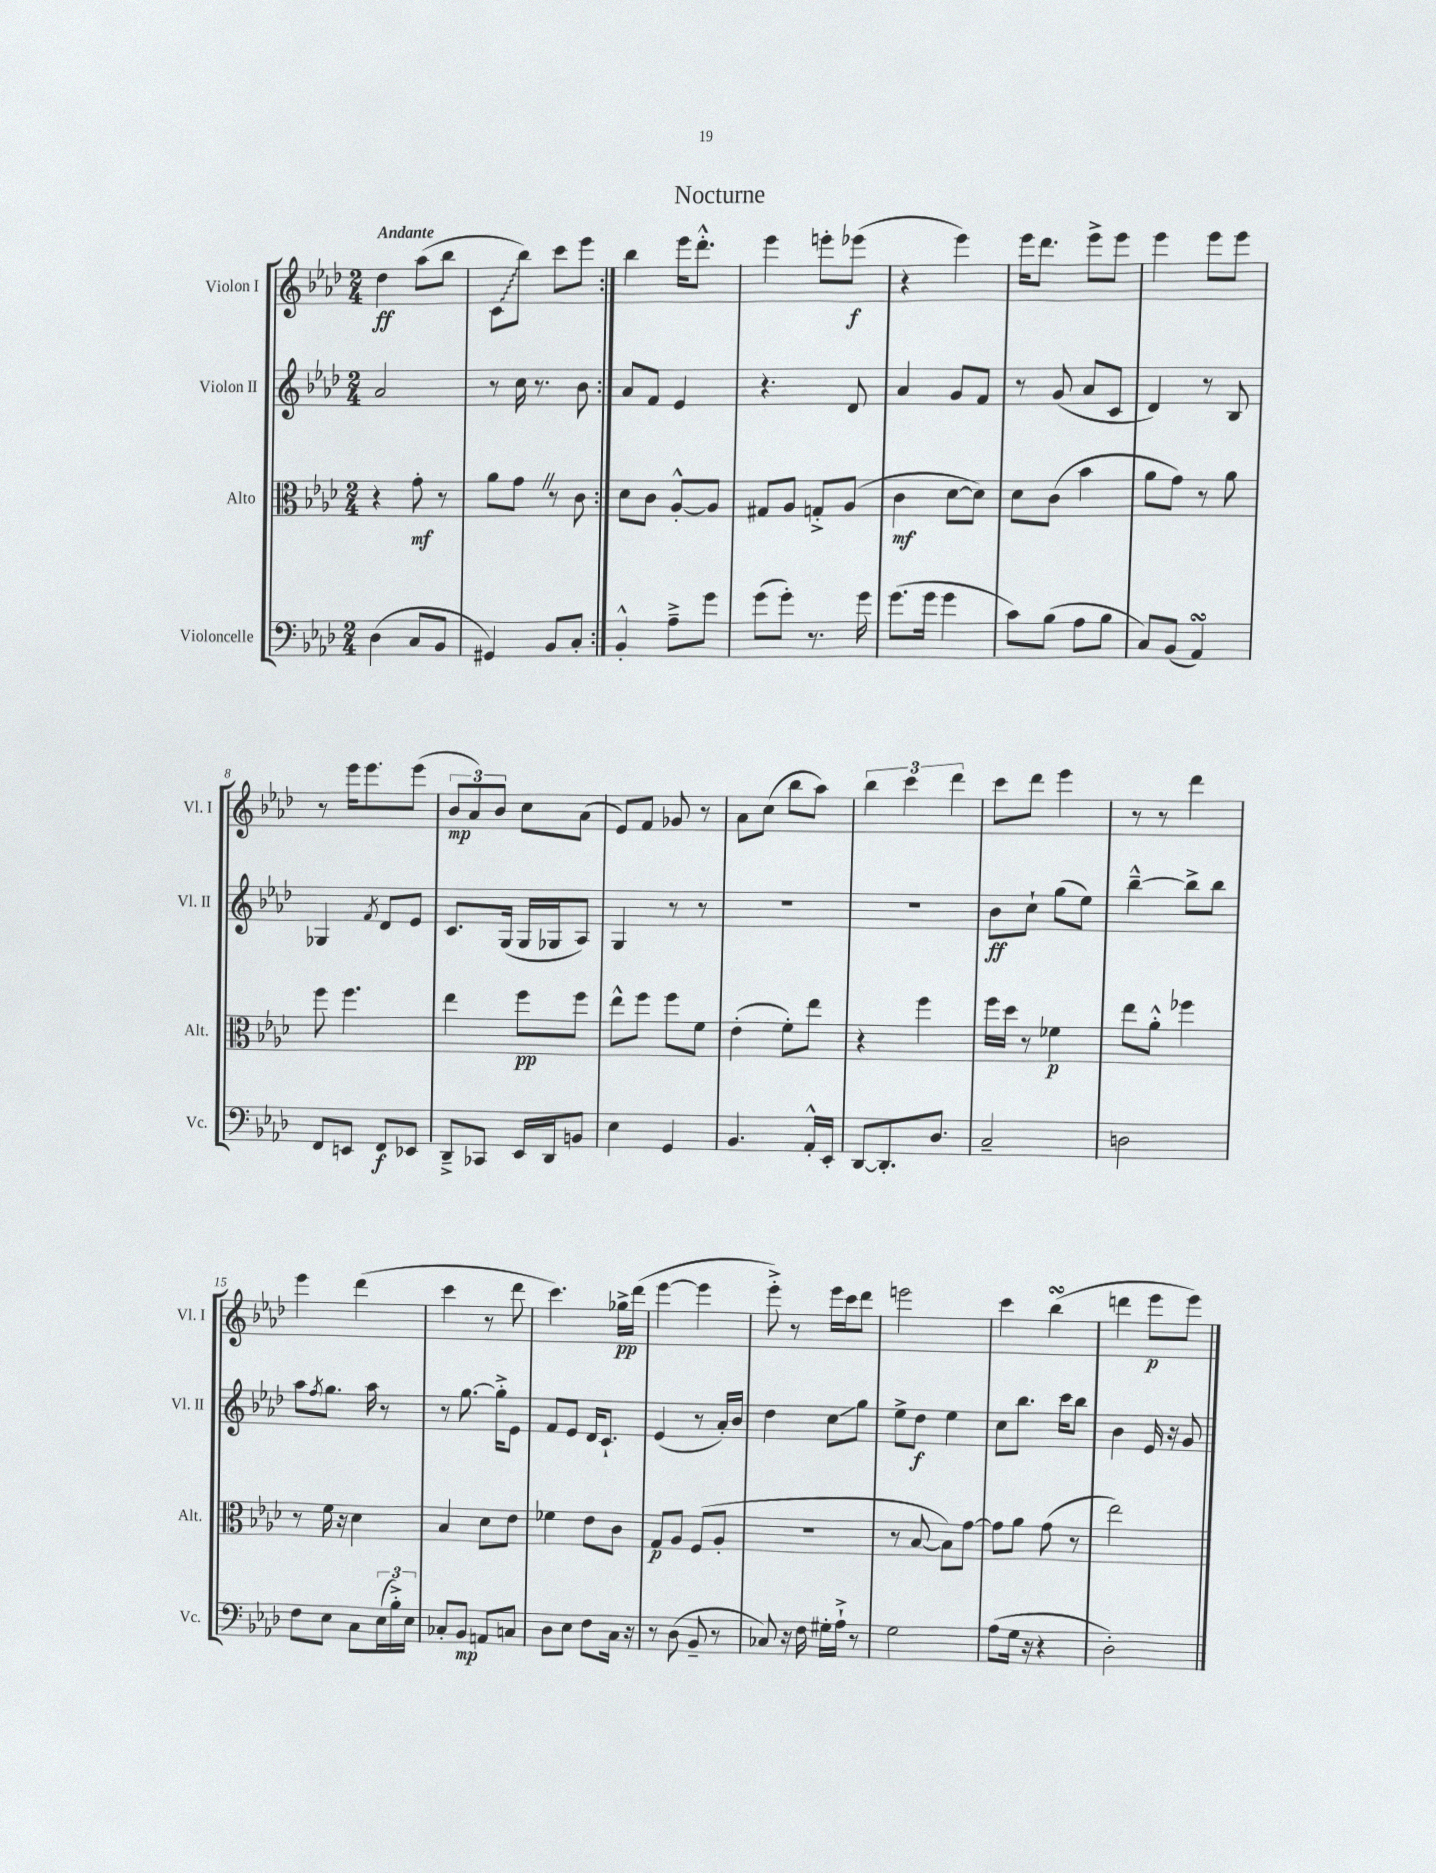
\header { title = "Nocturne" }
<<
\new StaffGroup <<
\new Staff = "s0" \with { instrumentName = "Violon I" shortInstrumentName = "Vl. I" } {
    \clef treble \key aes \major \numericTimeSignature \time 2/4 \tempo "Andante"
    \repeat volta 2 { des''4\ff aes''8( bes''8 |
    \once \override Glissando.style = #'zigzag c'8\glissando bes''8) c'''8 ees'''8 | }
    bes''4 ees'''16 des'''8.-.-^ |
    ees'''4 e'''8-. ees'''8\f( |
    r4 ees'''4) |
    ees'''16 des'''8. ees'''8-> ees'''8 |
    ees'''4 ees'''8 ees'''8 |
    r8 ees'''16 ees'''8. ees'''8( |
    \tuplet 3/2 { bes'8\mp aes'8) bes'8 } c''8 aes'8( |
    ees'8) f'8 ges'8 r8 |
    aes'8 c''8( bes''8 aes''8) |
    \tuplet 3/2 { bes''4 c'''4 des'''4 } |
    c'''8 des'''8 ees'''4 |
    r8 r8 des'''4 |
    ees'''4 des'''4( |
    c'''4 r8 des'''8 |
    c'''4.) ges''16->\pp des'''16( |
    ees'''4~ ees'''4 |
    ees'''8-.->) r8 ees'''16 c'''16 des'''8 |
    e'''2 |
    c'''4 bes''4\turn( |
    d'''4 ees'''8\p ees'''8) \bar "|." |
}
\new Staff = "s1" \with { instrumentName = "Violon II" shortInstrumentName = "Vl. II" } {
    \clef treble \key aes \major \numericTimeSignature \time 2/4
    \repeat volta 2 { aes'2 |
    r8 c''16 r8. bes'8 | }
    aes'8 f'8 ees'4 |
    r4. des'8 |
    aes'4 g'8 f'8 |
    r8 g'8( aes'8 c'8 |
    des'4) r8 bes8 |
    ges4 \acciaccatura { f'8 } des'8 ees'8 |
    c'8. g16( g16 ges16 aes8) |
    g4 r8 r8 |
    R2 |
    R2 |
    bes'8\ff c''8-! g''8( ees''8) |
    bes''4~---^ bes''8-> bes''8 |
    aes''8 \acciaccatura { f''8 } g''8. aes''16 r8 |
    r8 g''8.~ g''16-.-> ees'8 |
    f'8 ees'8 des'16 c'8.-! |
    ees'4( r8 aes'16-.) bes'16 |
    des''4 c''8\glissando g''8 |
    ees''8-> des''8\f ees''4 |
    c''8 bes''8. c'''16 bes''8 |
    bes'4 ees'16 r16 g'8 \bar "|." |
}
\new Staff = "s2" \with { instrumentName = "Alto" shortInstrumentName = "Alt." } {
    \clef alto \key aes \major \numericTimeSignature \time 2/4
    \repeat volta 2 { r4 g'8-.\mf r8 |
    aes'8 g'8 \once \override BreathingSign.text = \markup { \musicglyph "scripts.caesura.straight" } \breathe r8 c'8 | }
    des'8 c'8 aes8~-.-^ aes8 |
    gis8 aes8 g8-.-> aes8( |
    c'4\mf des'8~ des'8) |
    des'8 c'8( bes'4 |
    aes'8 g'8) r8 aes'8 |
    f''8 f''4. |
    ees''4 f''8\pp f''8 |
    ees''8-^ f''8 f''8 f'8 |
    ees'4-.( f'8-.) ees''8 |
    r4 f''4 |
    f''16 des''16 r8 fes'4\p |
    ees''8 aes'8-.-^ fes''4 |
    r8 f'16 r16 des'4 |
    bes4 des'8 ees'8 |
    fes'4 ees'8 c'8 |
    g8\p aes8 f8( aes8-. |
    R2 |
    r8 bes8~ bes8) g'8~ |
    g'8 aes'8 g'8( r8 |
    ees''2) \bar "|." |
}
\new Staff = "s3" \with { instrumentName = "Violoncelle" shortInstrumentName = "Vc." } {
    \clef bass \key aes \major \numericTimeSignature \time 2/4
    \repeat volta 2 { des4( c8 bes,8 |
    gis,4) bes,8 c8-. | }
    bes,4-.-^ aes8---> g'8 |
    g'8( g'8-.) r8. g'16 |
    g'8.( g'16 g'4 |
    c'8) bes8( aes8 bes8 |
    c8) bes,8( aes,4\turn) |
    f,8 e,8 f,8\f ees,8 |
    des,8---> ces,8 ees,16 des,16 b,8 |
    ees4 g,4 |
    bes,4. aes,16-.-^ ees,16-. |
    des,8~ des,8.-. des8. |
    c2-- |
    d2 |
    f8 ees8 c8 \tuplet 3/2 { ees16( bes16-.->) ees16 } |
    ces8-. bes,8\mp a,8 c8 |
    des8 ees8 f8 c16 r16 |
    r8 des8( bes,8-- r8 |
    ces8) r16 f16 gis16-. aes16-!-> r8 |
    g2 |
    aes8( g16 r16 r4 |
    des2-.) \bar "|." |
}
>>
>>
